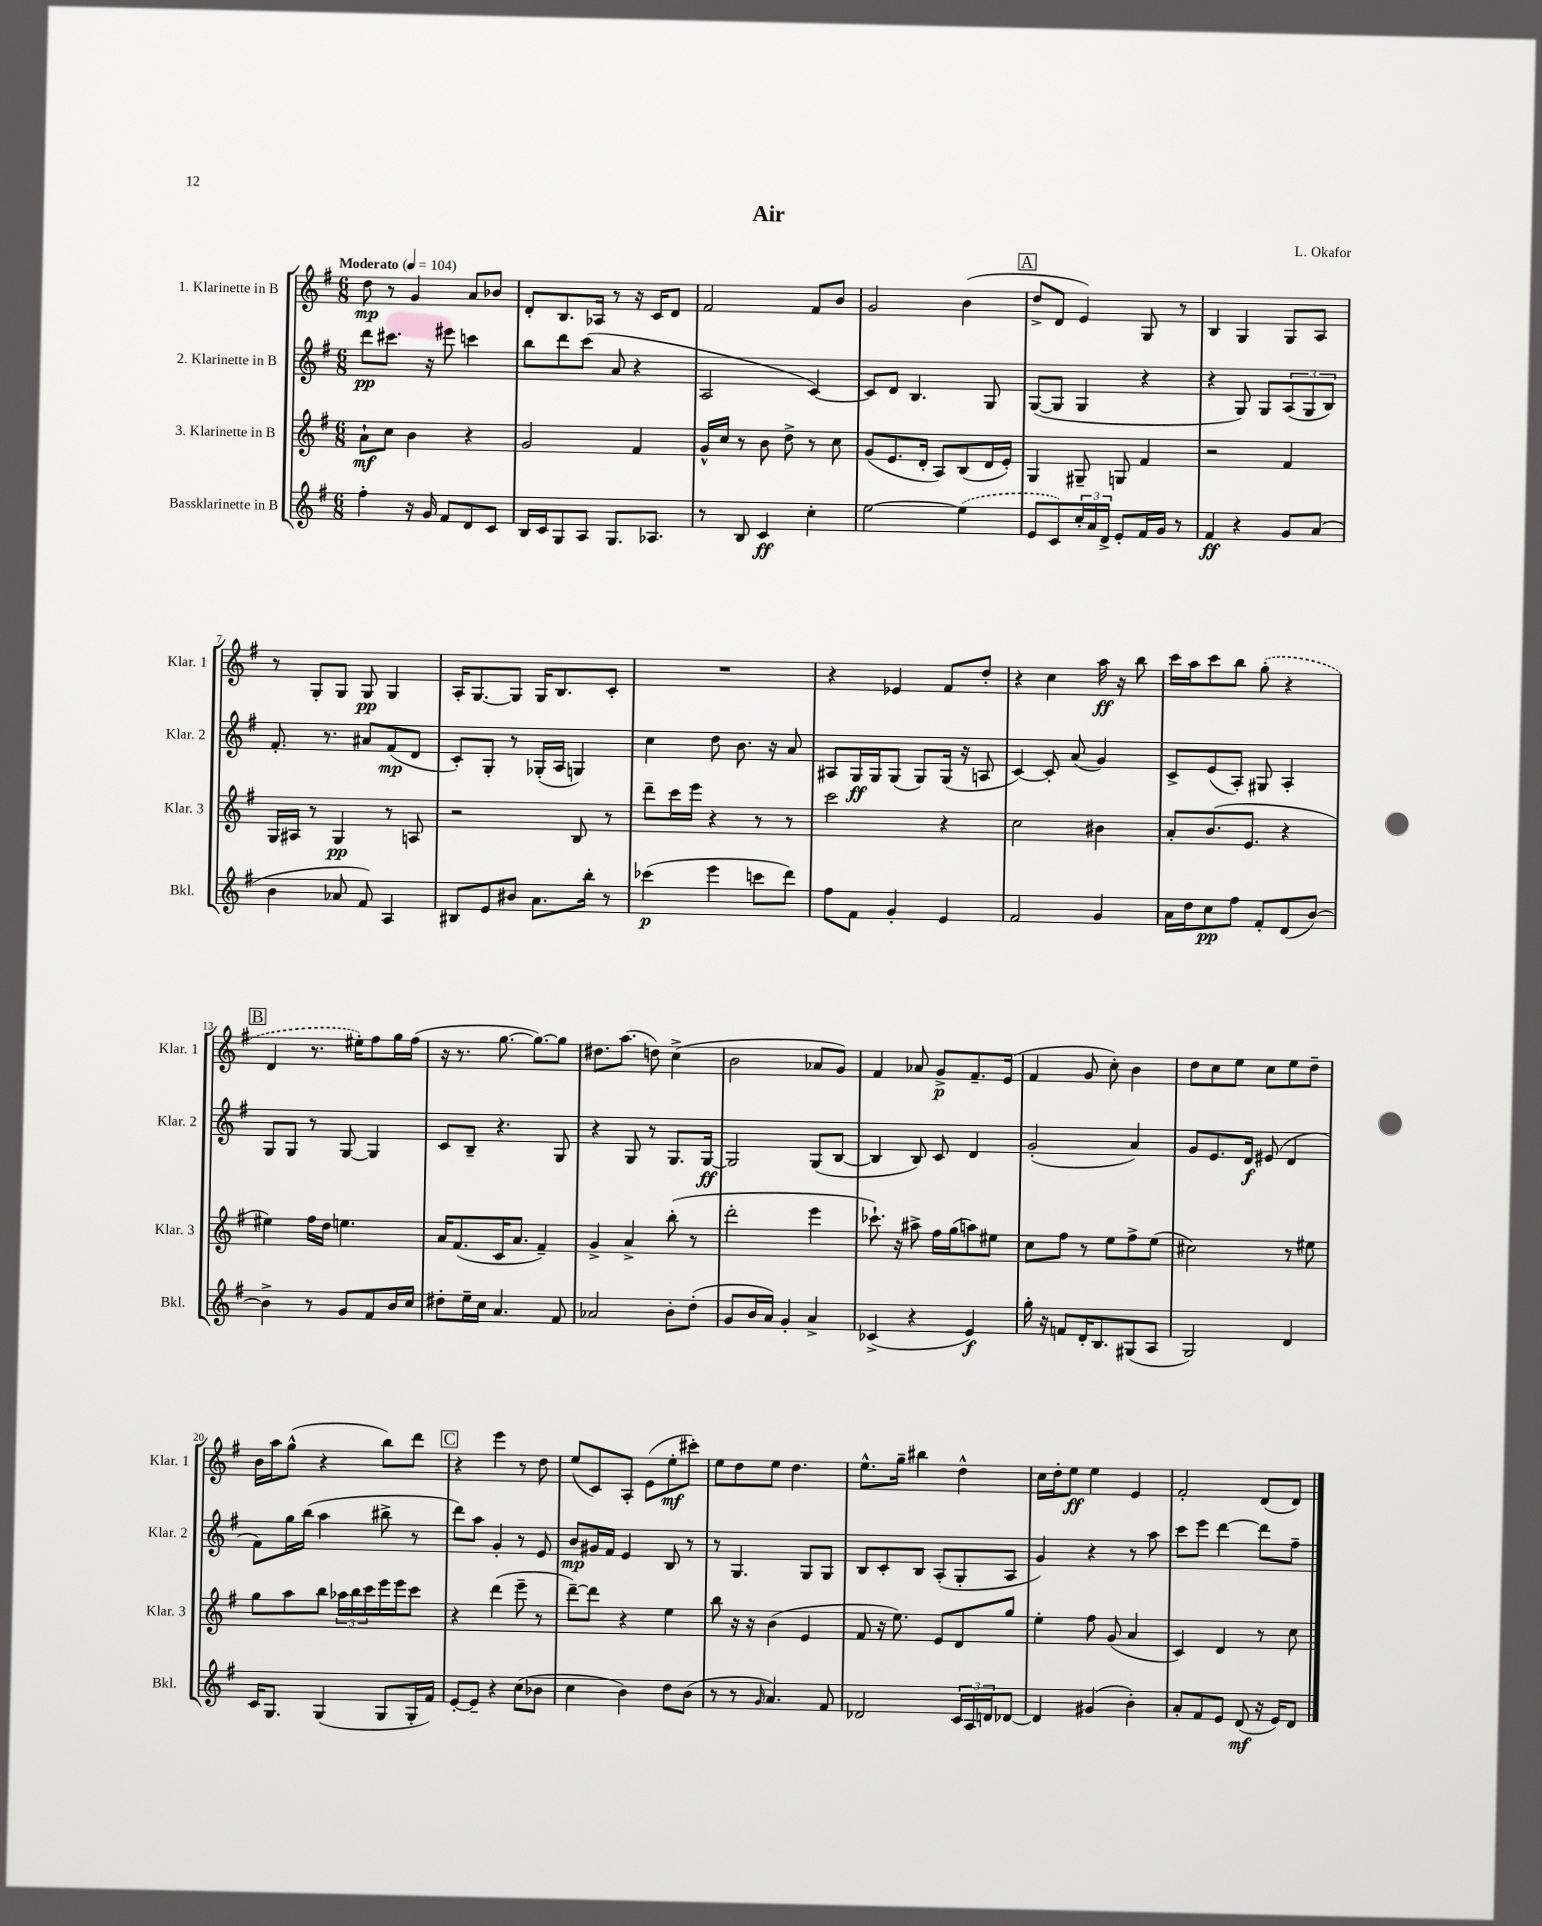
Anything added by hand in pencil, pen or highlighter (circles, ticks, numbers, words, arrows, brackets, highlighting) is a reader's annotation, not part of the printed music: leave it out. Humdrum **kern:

**kern	**kern	**kern	**kern
*staff4	*staff3	*staff2	*staff1
*clefG2	*clefG2	*clefG2	*clefG2
*k[f#]	*k[f#]	*k[f#]	*k[f#]
*M6/8	*M6/8	*M6/8	*M6/8
*MM104	*MM104	*MM104	*MM104
4ff#'	8a`	8ddd	8dd
.	8cc	8.ccc#	8r
16r	4b	.	4g
16g	.	16r	.
8f#	.	8eee#	.
8d	4r	4ccc	8a
8c	.	.	8b-
=	=	=	=
16B	2g	8bb	8d'
16c	.	.	.
8G	.	8ddd	8.B
8A	.	(8ccc	.
.	.	.	16A-
8.G	.	8a	8r
.	4f#	4r	16r
8.A-	.	.	16c
.	.	.	8d
=	=	=	=
8r	16g^^	2A	2f#
.	16cc	.	.
8B	8r	.	.
4c	8b	.	.
.	8dd^	.	.
4cc'	8r	[4c)	8f#
.	8cc	.	8b
=	=	=	=
[2ee	(8g	8c]	2g
.	8.e	8d	.
.	.	4.B	.
.	16d'	.	.
.	8A)	.	.
(4ee]	(8B	.	(4b
.	16d	8G	.
.	16e')	.	.
=	=	=	=
8e	4G	([8G	8dd^
8c)	.	8G]	8d
24cc'	8G#~	4G	4e)
24a	.	.	.
24d^	.	.	.
8e'	8G	.	.
16f#	4f#	4r	8G
16g	.	.	.
8r	.	.	8r
=	=	=	=
4f#	2r	4r	4B
4r	.	8G)	4G
.	.	8G	.
8g	4f#	(12A	8G
.	.	12G	.
(8a	.	.	8A
.	.	12B)	.
=	=	=	=
4b	16G	8.f#'	8r
.	16A#	.	.
.	8r	.	8G'
.	.	8.r	.
8a-	4G	.	8G
8f#)	.	8a#	8G
4A	8r	(8f#	4G
.	8A	8d	.
=	=	=	=
8B#	2r	8c')	16A'
.	.	.	[8.G
8e	.	8G'	.
8b#	.	8r	8G]
8.a	.	(16G-'	16G
.	.	16A	8.B
.	8B	4G)	.
16bb'	.	.	.
8r	8r	.	8c'
=	=	=	=
(4ccc-	8ddd~	4cc	2.r
.	16ccc	.	.
.	16eee	.	.
4eee	4r	8dd	.
.	.	8.b	.
8ccc	8r	.	.
.	.	16r	.
8ddd)	8r	8a	.
=	=	=	=
8ff#	2ccc	8A#	4r
8f#	.	16G	.
.	.	16G	.
4g'	.	(8G	4e-
.	.	8G)	.
4e	4r	(16G	8f#
.	.	16r	.
.	.	8A	8dd'
=	=	=	=
2f#	2cc	[4c)	4r
.	.	8c']	4cc
.	.	(8a	.
4g	4b#	4g)	16aa
.	.	.	16r
.	.	.	8bb
=	=	=	=
16a	8a'	8c^	16ccc
16dd	.	.	16aa
8cc	(8.b	(8e	8ccc
8ff#	.	8A')	8bb
.	8.e	.	.
8f#'	.	8G#	(8gg'
(8d	4r	4A'	4r
[8b)	.	.	.
=	=	=	=
4b^]	4ee#)	8G	4d
.	.	8G	.
8r	16ff#	8r	8.r
.	16dd	.	.
8g	4.ee	[8G	.
.	.	.	16ee#')
8f#	.	4G]	8ff#
16b	.	.	16gg
16cc	.	.	(16ff#
=	=	=	=
8dd#'	16a	8c	16r
.	(8.f#	.	8.r
16ee~	.	8B~	.
16cc	.	.	.
4.a	16c	4.r	[8.gg
.	8.a	.	.
.	.	.	8.gg_)
.	4f#~)	.	.
8f#	.	8G	8gg]
=	=	=	=
2a-	4g^	4r	8.dd#
.	.	.	(8.aa
.	4a^	8G	.
.	.	8r	8dd)
8b'	(8bb'	8.G	(4cc^
(8dd'	8r	.	.
.	.	[16G	.
=	=	=	=
8g	2ddd'	2G]	2b
16b	.	.	.
16a)	.	.	.
4g'	.	.	.
4a^	4eee	(8G	8a-
.	.	[8B	8g)
=	=	=	=
(4c-^	8.ccc-`)	4B]	4f#
.	16r	.	.
4r	8aa#^	8B)	8a-
.	16ff#	8c	8g^
.	(16gg	.	.
4e)	8aa)	4d	8.f#~
.	8ee#	.	.
.	.	.	(16e
=	=	=	=
16gg'	8cc	(2g'	4f#
16r	.	.	.
8f	8ff#	.	.
16d'	8r	.	8g
8.B	.	.	.
.	8ee	.	8cc')
(8G#	8ff#^	4a)	4b
8A	(8ee	.	.
=	=	=	=
2G)	2cc#)	8g	8dd
.	.	8.e	8cc
.	.	.	8ee
.	.	16d	.
.	.	(8e#	8cc
4d	8r	4d	8ee
.	8ee#	.	8dd~
=	=	=	=
16c	8gg	8f#)	16b
8.G	.	.	16aa
.	8aa	16gg	(8gg^^
.	.	(16bb	.
(4G	8bb	4aa	4r
.	24aa-	.	.
.	24bb	.	.
.	24ccc	.	.
8G	16eee	8bb#^	8bb)
.	16eee	.	.
16G'	8ccc	8r	8ddd
16f#)	.	.	.
=	=	=	=
[8e'	4r	8ddd)	4r
8e~]	.	8aa	.
4r	(4ddd	4g'	4eee
(8cc	8eee~	8r	8r
8b-	8r	8e	8dd
=	=	=	=
4cc	[8ddd~)	8b	(8ee
.	8ddd]	16g#	8c)
.	.	16f#	.
4b)	4r	4e	8A'
.	.	.	(8e
8dd	4ee	8B	8ee'
(8b	.	8r	8ccc#')
=	=	=	=
8r	8bb	8r	8ee
8r	16r	4.G	8dd
.	16r	.	.
16qqg	.	.	.
4.a)	(4b	.	8ee
.	.	.	4.dd
.	4e	8G	.
8f#	.	8G	.
=	=	=	=
2d-	8f#	8B	8.ee^^
.	16r	8c'	.
.	8.ee)	.	16gg~
.	.	8B	4bb#
.	8e	(8A'	.
24c	8d	8G'	4dd^^
24A	.	.	.
24d	.	.	.
[8d-	8gg	8A	.
=	=	=	=
4d-]	4ee'	4g)	16cc
.	.	.	16dd'
.	.	.	8ee
(4g#	8ff#	4r	4ee
.	(8g	.	.
4b')	4a	8r	4e
.	.	8aa	.
=	=	=	=
8a'	4c)	8ccc	2f#'
8f#	.	8eee	.
8e	4d	[4ddd	.
(8d	.	.	.
16r	8r	8ddd]	(8d
16e)	.	.	.
8d	8cc	8ff#~	8d)
==	==	==	==
*-	*-	*-	*-
